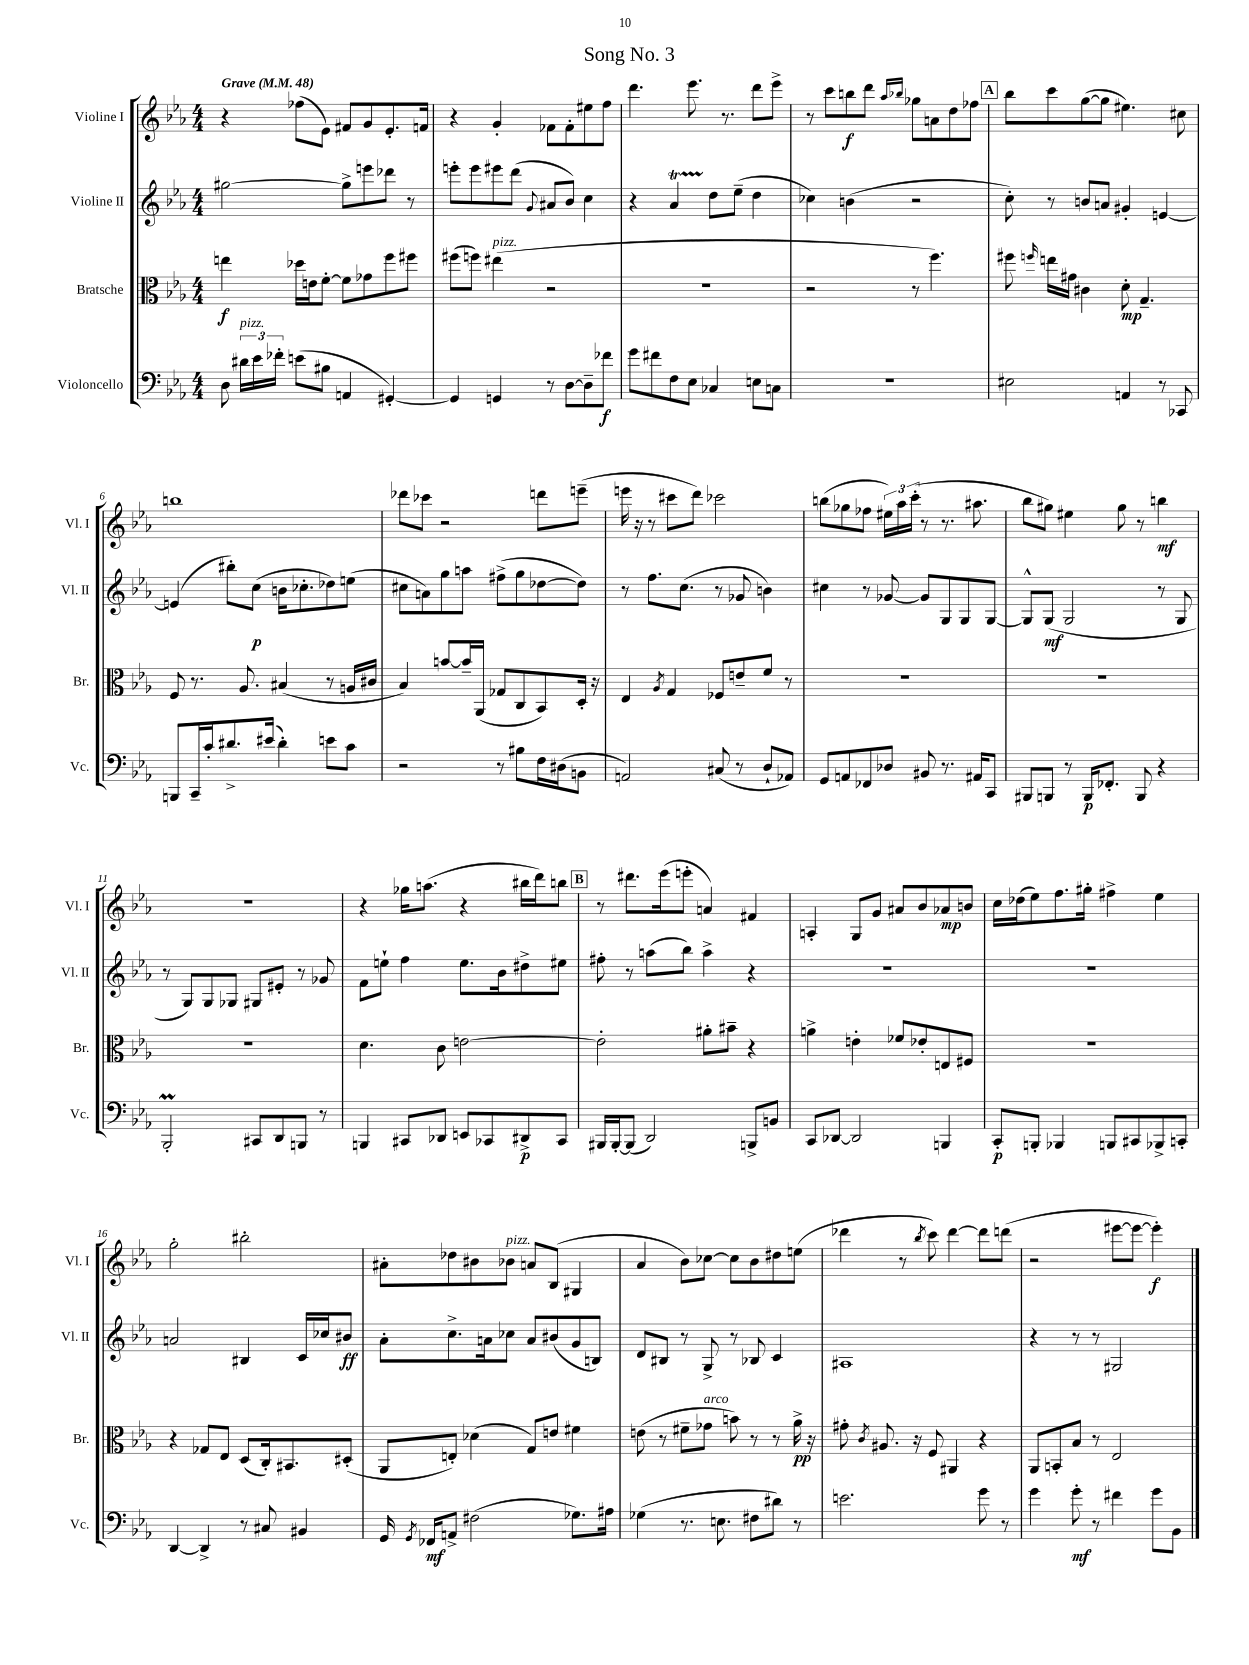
\header { title = "Song No. 3" }
<<
\new StaffGroup <<
\new Staff = "s0" \with { instrumentName = "Violine I" shortInstrumentName = "Vl. I" } {
    \clef treble \key ees \major \numericTimeSignature \time 4/4 \tempo "Grave" 4 = 48
    \autoBeamOff r4 fes''8[( ees'8]) fis'8[ g'8 ees'8.-. f'16] |
    r4 g'4-. fes'8[ fes'8-. eis''8 f''8] |
    d'''4. ees'''8. r8. d'''8[ ees'''8]-> |
    r8 c'''8[ b''8\f d'''8] \grace { aes''16[ bes''16] } ges''8[ a'8 d''8 fes''8] |
    \mark \markup { \box "A" } bes''8[ c'''8 g''8~( g''8] eis''4.) cis''8 |
    b''1 |
    des'''8[ ces'''8] r2 d'''8[ e'''8]--( |
    e'''16 r16 r8 cis'''8[ d'''8]) ces'''2 |
    b''8[( ges''8 fes''8] \tuplet 3/2 { eis''16[) aes''16 c'''16]-.( } r8 r8. ais''8. |
    bes''8[ gis''8]) eis''4 gis''8 r8 b''4\mf |
    R1 |
    r4 ges''16[ a''8.]( r4 bis''16[ d'''16) b''8] |
    \mark \markup { \box "B" } r8 dis'''8.[ ees'''16( e'''8]-. a'4) fis'4 |
    a4-. g8[ g'8] ais'8[ bes'8 aes'8\mp b'8] |
    c''16[ des''16( ees''8) f''8. gis''16]-. fis''4-> ees''4 |
    g''2-. bis''2-. |
    ais'8[-. des''8 bis'8 bes'8]^\markup { \italic "pizz." } a'8[ bes8]( gis4 |
    aes'4 bes'8[) ces''8]~ ces''8[ bes'8 dis''8 e''8]( |
    des'''4 r8 \acciaccatura { bes''8 } c'''8) des'''4~ des'''8[ d'''8]( |
    r2 eis'''8[~ eis'''8]~ eis'''4-.\f) \bar "|." |
}
\new Staff = "s1" \with { instrumentName = "Violine II" shortInstrumentName = "Vl. II" } {
    \clef treble \key ees \major \numericTimeSignature \time 4/4
    \autoBeamOff gis''2~ gis''8[-> e'''8 des'''8] r8 |
    e'''8[-. e'''8 eis'''8 d'''8]( \appoggiatura { g'8 } ais'8[ bes'8]) c''4 |
    r4 aes'4\startTrillSpan d''8[\stopTrillSpan ees''8]--( d''4 |
    ces''4) b'4( r2 |
    \mark \markup { \box "A" } c''8-.) r8 b'8[ a'8] gis'4-. e'4~ |
    e'4( bis''8[-.) c''8]\p( b'16[ ces''8.-. des''8) e''8]( |
    cis''8[ a'8) g''8 a''8] fis''8[->( g''8 des''8~ des''8]) |
    r8 f''8.[ c''8.]( r8 ges'8 b'4) |
    cis''4 r8 ges'8~ ges'8[ g8 g8 g8]~ |
    g8[-^ g8]\mf( g2 r8 g8 |
    r8 g8[) g8 ges8] gis8[ eis'8]-. r8 ges'8 |
    f'8[ e''8]-! f''4 e''8.[ bes'16 dis''8-> eis''8] |
    \mark \markup { \box "B" } fis''8-. r8 a''8[( bes''8]) a''4-> r4 |
    R1 |
    R1 |
    a'2 bis4 c'16[ ces''16 bis'8]\ff |
    aes'8[-. c''8.-> a'16 ces''8] a'8[ bis'8( g'8 b8]) |
    d'8[ bis8] r8 g8-> r8 bes8 c'4 |
    ais1 |
    r4 r8 r8 gis2 \bar "|." |
}
\new Staff = "s2" \with { instrumentName = "Bratsche" shortInstrumentName = "Br." } {
    \clef alto \key ees \major \numericTimeSignature \time 4/4
    \autoBeamOff e''4\f des''16[ e'16 f'8]~-. f'8[ ges'8 f''8 fis''8] |
    fis''8[( f''8]) eis''4^\markup { \italic "pizz." }( r2 |
    R1 |
    r2 r8 f''4.) |
    \mark \markup { \box "A" } fis''8 \grace { f''16 } e''16[ gis'16] cis'4 d'8-.\mp g4.-- |
    f8 r8. aes8. bis4( r8 a16[ cis'16] |
    bes4) b'8[~ b'16-- aes,16]( ges8[ c8 bes,8) d16]-. r16 |
    ees4 \acciaccatura { aes8 } g4 fes8[ e'8-- f'8] r8 |
    R1 |
    R1 |
    R1 |
    d'4. c'8 e'2~ |
    \mark \markup { \box "B" } e'2-. ais'8[-. bis'8]-- r4 |
    a'4-> e'4-. fes'8[ ees'8-. e8 fis8] |
    r1 |
    r4 ges8[ ees8] d8[( c16-.) bis,8. dis8]-.( |
    aes,8[ e8]-.) des'4( g8[) e'8] fis'4 |
    e'8( r8 fis'8[-- ges'8]^\markup { \italic "arco" } b'8) r8 r8 aes'16->\pp r16 |
    gis'8-. \acciaccatura { c'8 } ais8. r16 f8 ais,4 r4 |
    aes,8[ b,8-. bes8] r8 ees2 \bar "|." |
}
\new Staff = "s3" \with { instrumentName = "Violoncello" shortInstrumentName = "Vc." } {
    \clef bass \key ees \major \numericTimeSignature \time 4/4
    \autoBeamOff d8 \tuplet 3/2 { dis'16[^\markup { \italic "pizz." } ees'16 fes'16]-. } e'8[( bis8] a,4 gis,4~-.) |
    gis,4 g,4 r8 d8[~ d8-- fes'8]\f |
    g'8[ fis'8 f8 ees8] ces4 e8[ c8] |
    R1 |
    \mark \markup { \box "A" } eis2 a,4 r8 ces,8 |
    b,,8[ c,16-- c'16-. dis'8.-> eis'16]( dis'4-.) e'8[ c'8] |
    r2 r8 bis8[ f16 dis16( b,8] |
    a,2) cis8( r8 d8[-! aes,8]) |
    g,8[ a,8 fes,8 des8] bis,8 r8. ais,16[ c,8] |
    bis,,8[ b,,8] r8 b,,16[\p fes,8.]-. b,,8 r4 |
    bes,,2-.\prall cis,8[ d,8 b,,8] r8 |
    b,,4 cis,8[ des,8] e,8[ ces,8 dis,8->\p ces,8] |
    \mark \markup { \box "B" } bis,,16[ bis,,16~-. bis,,8]( d,2) b,,8[-> b,8] |
    c,8[ des,8]~ des,2 b,,4 |
    c,8[-.\p b,,8]-. bes,,4 b,,8[ cis,8 bes,,8-> c,8]-. |
    d,4~ d,4-> r8 cis8 bis,4 |
    g,16 \acciaccatura { g,8 } fes,16[\mf a,8]-> fis2( ges8.[) ais16] |
    ges4( r8. e8. fis8[ dis'8]) r8 |
    e'2. g'8 r8 |
    g'4 g'8-.\mf r8 fis'4 g'8[ bes,8] \bar "|." |
}
>>
>>
